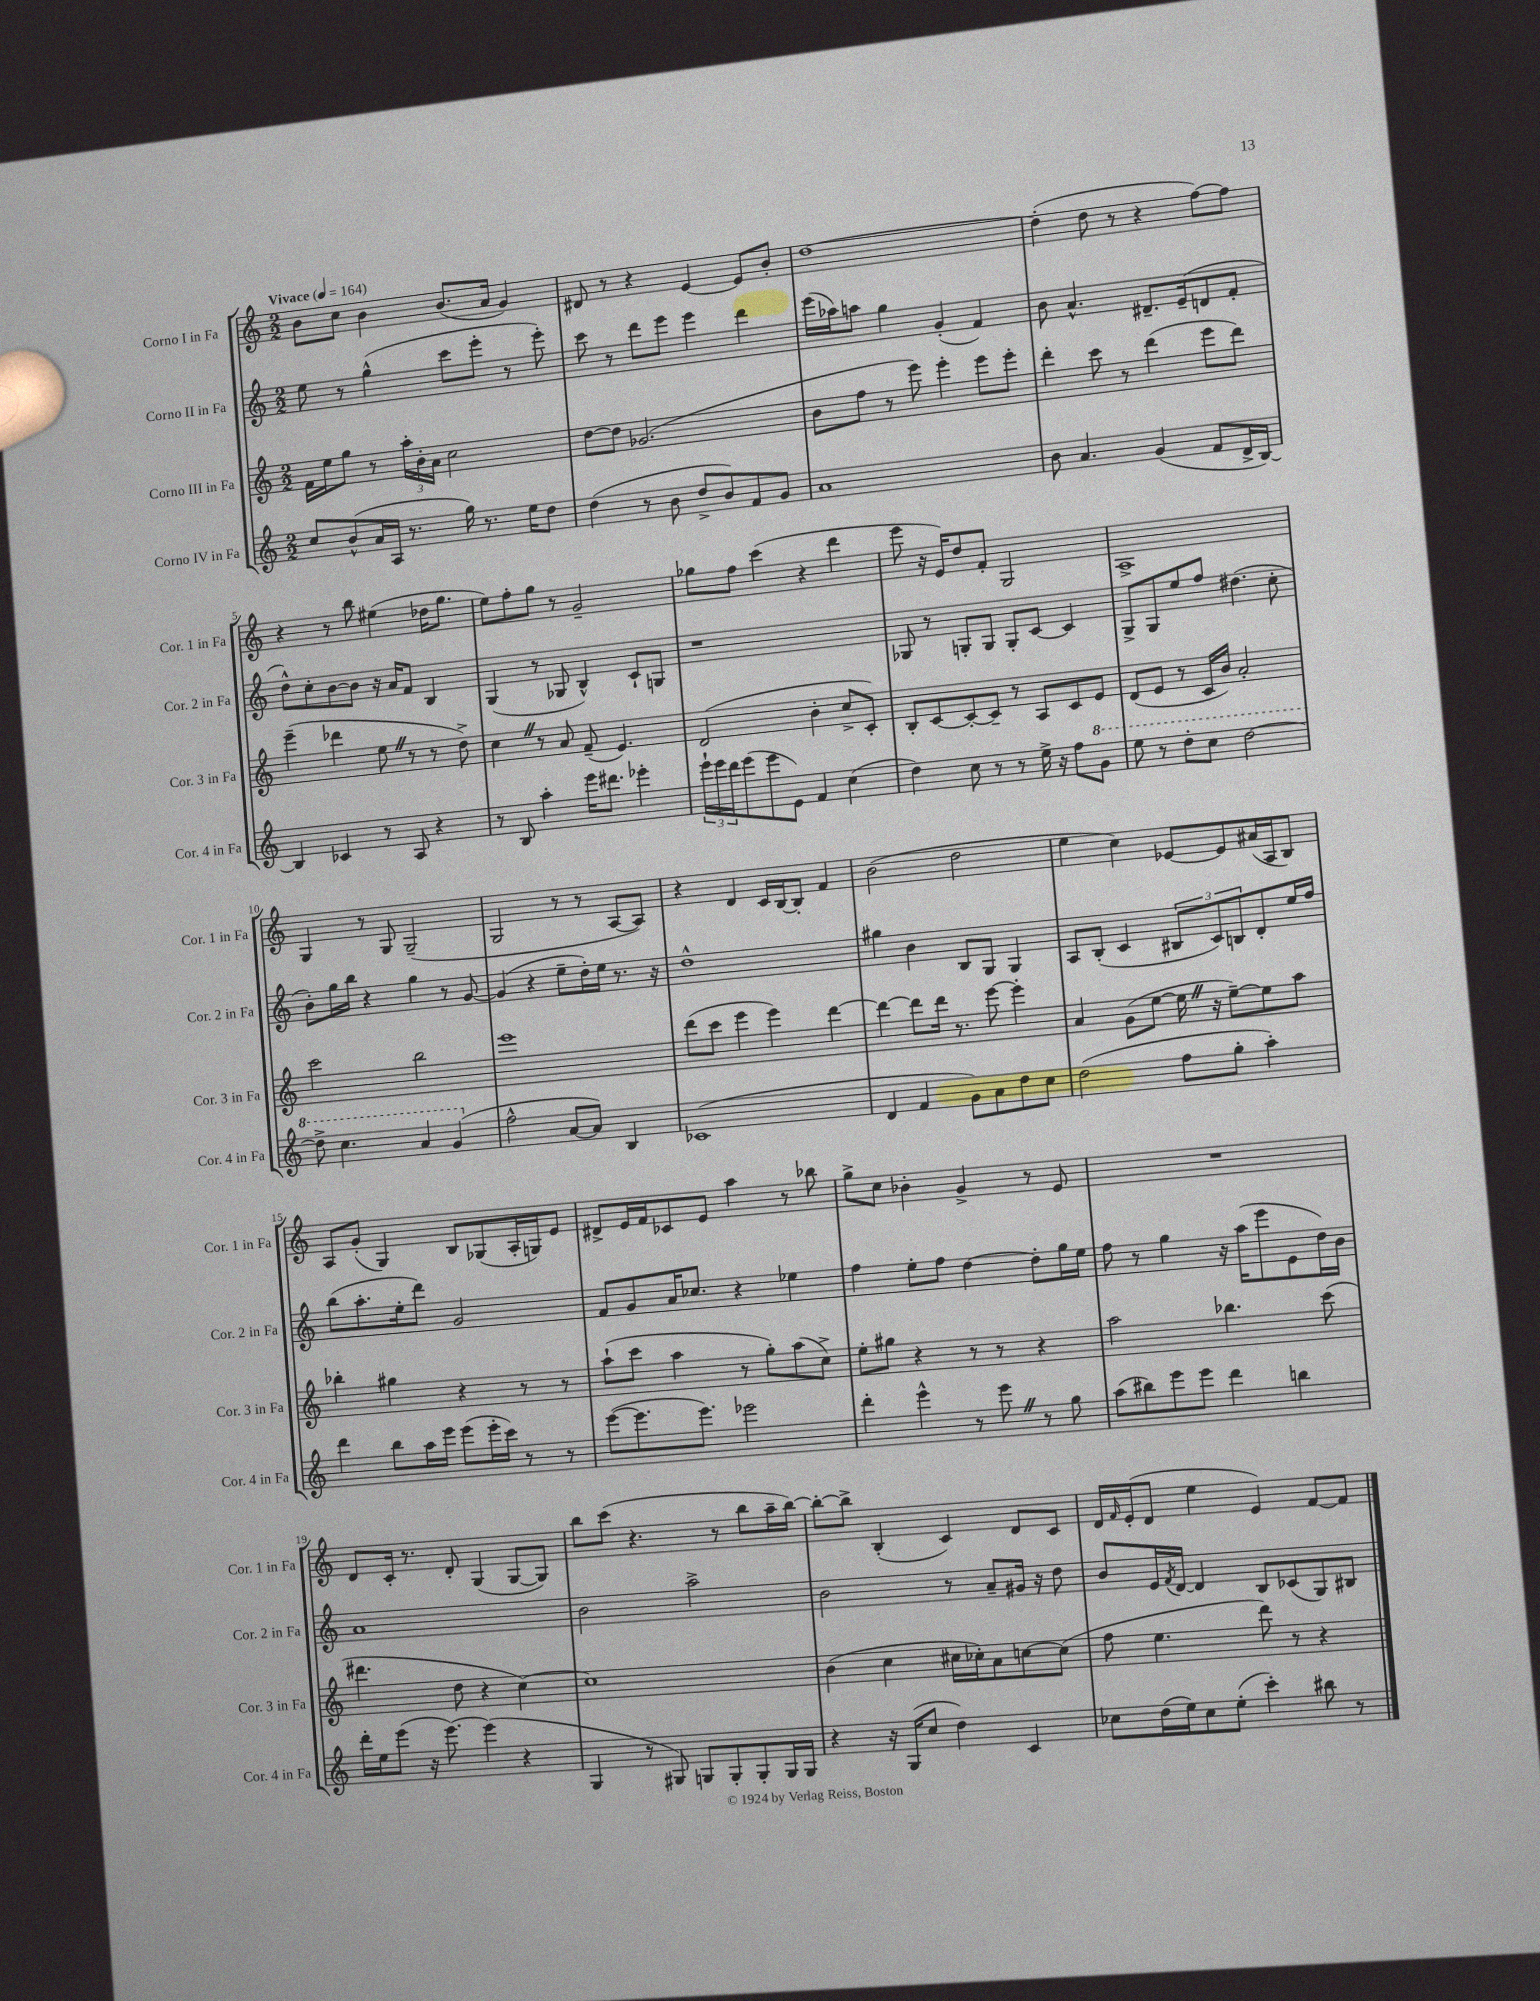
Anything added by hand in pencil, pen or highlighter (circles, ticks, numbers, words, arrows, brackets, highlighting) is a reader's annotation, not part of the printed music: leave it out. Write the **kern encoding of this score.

**kern	**kern	**kern	**kern
*part4	*part3	*part2	*part1
*staff4	*staff3	*staff2	*staff1
*I"Corno IV in Fa	*I"Corno III in Fa	*I"Corno II in Fa	*I"Corno I in Fa
*I'Cor. 4 in Fa	*I'Cor. 3 in Fa	*I'Cor. 2 in Fa	*I'Cor. 1 in Fa
*clefG2	*clefG2	*clefG2	*clefG2
*k[]	*k[]	*k[]	*k[]
*M2/2	*M2/2	*M2/2	*M2/2
*MM164	*MM164	*MM164	*MM164
=1	=1	=1	=1
!	!	!	!LO:TX:a:B:t=Vivace
8cc/L	16f\LL	8ee\	8b\L
.	16ee\J	.	.
(8b^^/	8gg\J	8r	8cc\J
16a/L	8r	(4gg^^\	4b\
16A/JJ	.	.	.
8.r	24aa'\LL	.	.
.	24b'\	.	.
.	24a\JJ	.	.
.	2cc\	8ccc\L	(8.b/L
16gg\)	.	.	.
8.r	.	8eee'\J	.
.	.	.	16a/Jk
.	.	8r	4g/)
16ee\KL	.	.	.
8dd\J	.	8eee'\)	.
=2	=2	=2	=2
(4dd\	[8dd\L	8ccc\	8d#X/
.	8dd\J]	8r	8r
8r	(2.g-X/	8ddd\L	4r
8b\	.	8eee\J	.
8dd^/L	.	4eee\	[4e/
8b/)	.	.	.
8f/	.	4ddd\	8e/L]
8g/J	.	.	8b'/J
=3	=3	=3	=3
1a	8b\L	(16eee\LL	[1dd
.	.	16aa-X\J)	.
.	8ff\J	8aan\J	.
.	8r	4gg\	.
.	8eee\)	.	.
.	4eee'\	(4g'/	.
.	8eee\L	4f/)	.
.	8eee'\J	.	.
=4	=4	=4	=4
8b\	4ddd'\	8b\	(4dd'\]
4.a/	.	4.a^^/	.
.	8ccc\	.	8dd\
.	8r	.	8r
(4g/	(4ddd\	8.d#X~/L	4r
.	.	(16e~/k	.
8f/L	8eee\L	8dn/	[8ff\L)
16d^/L	8ddd\J)	8f'/J	8ff\J]
[16B/JJ)	.	.	.
!!LO:LB:g=z
=5	=5	=5	=5
4B/]	(4eee~\	8dd^^\L)	4r
.	.	8cc'\	.
4c-X/	4ddd-X\	[8b\	8r
.	.	8b\J]	8bb\
8r	8eeZ\	16r	(4ee#X\
.	.	16a/KL	.
8A/	8r	8f/J	.
4r	8r	4B/	16dd-X\KL
.	.	.	8.gg\J
.	8dd^\)	.	.
=6	=6	=6	=6
8r	4ccZ\	(4G/	8ee\L)
8B/	.	.	8ff'\
4aa'\	8r	8r	8gg\J
.	8a/	8G-X/	8r
16eee\KL	(8f~/	4B^^/)	2g~/
8.ddd#X\J	.	.	.
.	4.e/)	.	.
4eee-X'\	.	8c`/L	.
.	.	8Gn/J	.
=7	=7	=7	=7
24eee`\LL	(2d/	1r	8gg-X\L
24eee\	.	.	.
24ddd\J	.	.	.
(8eee\	.	.	8ff\J
8eee\	.	.	(4ccc\
8e\J)	.	.	.
4f/	4b'\	.	4r
(4cc\	8cc^/L	.	4ddd\
.	8c'/J)	.	.
=8	=8	=8	=8
4dd\)	8B'/L	8G-X/	8eee\
.	[8c/	8r	16r
.	.	.	16e/KL)
8cc\	8c'/_	8Gn'/L	8dd/
8r	8c~/J]	8G/J	8f'/J
8r	8r	8G'/L	2G/
16ee^\	8A/L	[8c/J	.
16r	.	.	.
8ff\L	8c/	4c/]	.
*8va	*	*	*
8gg\J	8e/J	.	.
=9	=9	=9	=9
8eee\	(8d/L	8G^/L	1A^
8r	8e/J	8G/	.
8ddd'\L	8r	8ee/	.
8ccc\J	16c/LL	8ff/J	.
.	16b/JJ)	.	.
[2ddd\	2a'/	(4.dd#X\	.
.	.	8cc'\	.
!!LO:LB:g=z
=10	=10	=10	=10
8ddd^\]	2ccc\	8b'\L)	4G/
4.ccc\	.	16gg\L	.
.	.	16bb\JJ	.
.	.	4r	8r
.	.	.	8G/
4aa/	2bb\	4gg\	(2G~/
(4gg/	.	8r	.
.	.	[8g/	.
=11	=11	=11	=11
*X8va	*	*	*
2ff^^\	1eee	(4g/]	2G/
.	.	4r	.
[8a/L	.	8ee~\L	8r
8a/J])	.	16dd'\L)	8r
.	.	16ee\JJ	.
4B/	.	8.r	[8A/L
.	.	.	8A/J])
.	.	16r	.
=12	=12	=12	=12
(1c-X	(8ddd\L	1dd^^	4r
.	8ccc\J	.	.
.	4eee\	.	4d/
.	4eee\)	.	16c/LL
.	.	.	[16B/J
.	.	.	8B'/J]
.	[4ddd\	.	4f/
=13	=13	=13	=13
4d/	4ddd\_	4gg#X\	(2b\
4f/	8ddd\L]	4b\	.
.	16ddd\Jk	.	.
.	8.r	.	.
8g\L)	.	8B/L	2dd\
8a\	[8eee\	8G/J	.
8dd\	4eee'\]	4G/	.
8cc\J	.	.	.
=14	=14	=14	=14
(2dd\	4a/	8A/L	4ee\
.	.	(8B'/J	.
.	(8g\L	4c/	4cc\)
.	[8ee\J	.	.
8ff\L	16eeZ\]	12B#X/L	[8e-X/L
.	16r	.	.
.	.	12c/)	.
8gg'\J	[8ee~\L)	.	8e-/]
.	.	12Bn/	.
4aa'\)	8ee\]	8d'/	(16a#X/L
.	.	.	16A/J
.	8aa\J	16ee/L	8B/J)
.	.	16ff/JJ	.
!!LO:LB:g=z
=15	=15	=15	=15
4ddd\	4bb-X'\	(8bb\L	8A/L
.	.	8.aa'\	(8g'/J
8bb\L	4gg#X\	.	4G/)
.	.	16ee'\k	.
16aa\L	.	8ddd\J)	.
16eee\JJ	.	.	.
(8eee\L	4r	2g/	8B/L
16eee'\L	.	.	(8G-X/
16ccc\JJ)	.	.	.
8r	8r	.	16A'/L
.	.	.	16Gn/J)
8r	8r	.	8e/J
=16	=16	=16	=16
([8eee\L	(8aa`\L	8f/L	8d#X^/L
8.eee\]	8ccc\J	8g/	16e/L
.	.	.	16f/J
.	4aa\	16a/K	8c-X/
8.eee\J)	.	8.cc-X/J	.
.	.	.	8e/J
2eee-X\	8r	4r	4aa\
.	8gg'\L)	.	.
.	(8aa\	4ee-X\	8r
.	8cc^\J)	.	8bb-X\
=17	=17	=17	=17
4ddd'\	8ee'\L	4ff\	8gg^\L
.	8gg#X\J	.	8cc\J
4eee^^\	4r	8ee'\L	4b-X'\
.	.	8ff\J	.
8r	8r	[4dd\	4g^/
8eeeZ\	8r	.	.
8r	4r	8dd'\L]	8r
8gg\	.	16gg\L	8e/
.	.	16ee\JJ	.
=18	=18	=18	=18
(8aa\L	2aa\	8ff\	1r
8bb#X\)	.	8r	.
8eee\	.	4gg\	.
8eee\J	.	.	.
4ddd\	4.bb-X\	16r	.
.	.	(16aa\KL	.
.	.	8eee\	.
4bbn\	.	8e\	.
.	(8ccc\	16dd\L)	.
.	.	16b\JJ	.
!!LO:LB:g=z
=19	=19	=19	=19
16ddd'\LL	4.ddd#X\	1a	8d/L
16ee\J	.	.	.
(8eee\J	.	.	16c'/Jk
.	.	.	8.r
16r	.	.	.
[8.eee\)	.	.	.
.	8dd\	.	8d'/
(4eee\]	4r	.	(4G/
4r	[4cc\)	.	[8G/L
.	.	.	8G/J])
=20	=20	=20	=20
4G/	1cc]	2b\	8bb\L
.	.	.	(8ccc\J
8r	.	.	4.r
8G#X/)	.	.	.
8Gn/L	.	2aa^\	.
8G'/	.	.	8r
8G'/	.	.	8bb\L
16G/L	.	.	16aa~\L
16G/JJ	.	.	[16bb\JJ)
=21	=21	=21	=21
4r	(4b\	2b\	8bb'\L_
.	.	.	8bb^\J]
16r	4cc\	.	(4B'/
(16G/KL	.	.	.
8cc/J	.	.	.
4dd\)	16cc#X\LL	8r	4c/)
.	16cc-X'\J)	.	.
.	8a\	8a~/L	.
4c/	[8ccn\	16g#X/Jk	8d/L
.	.	16r	.
.	(8cc\J]	8dd\	8c/J
=22	=22	=22	=22
8cc-X\L	8ff\	8b/L	16d/LL
.	.	.	16qqf/
.	.	.	(16e'/J
(16dd\L	4.ee\	16e/L	8d/J
.	.	8qf/	.
16ee\J)	.	[16d/JJ	.
8cc-\	.	4d/]	4ee\
(8ee'\J	.	.	.
4ccc'\)	8ddd\)	8B/L	4e/)
.	8r	(8c-X/	.
8bb#X\	4r	8G/)	[8f/L
8r	.	8B#X/J	8f/J]
==	==	==	==
*-	*-	*-	*-
